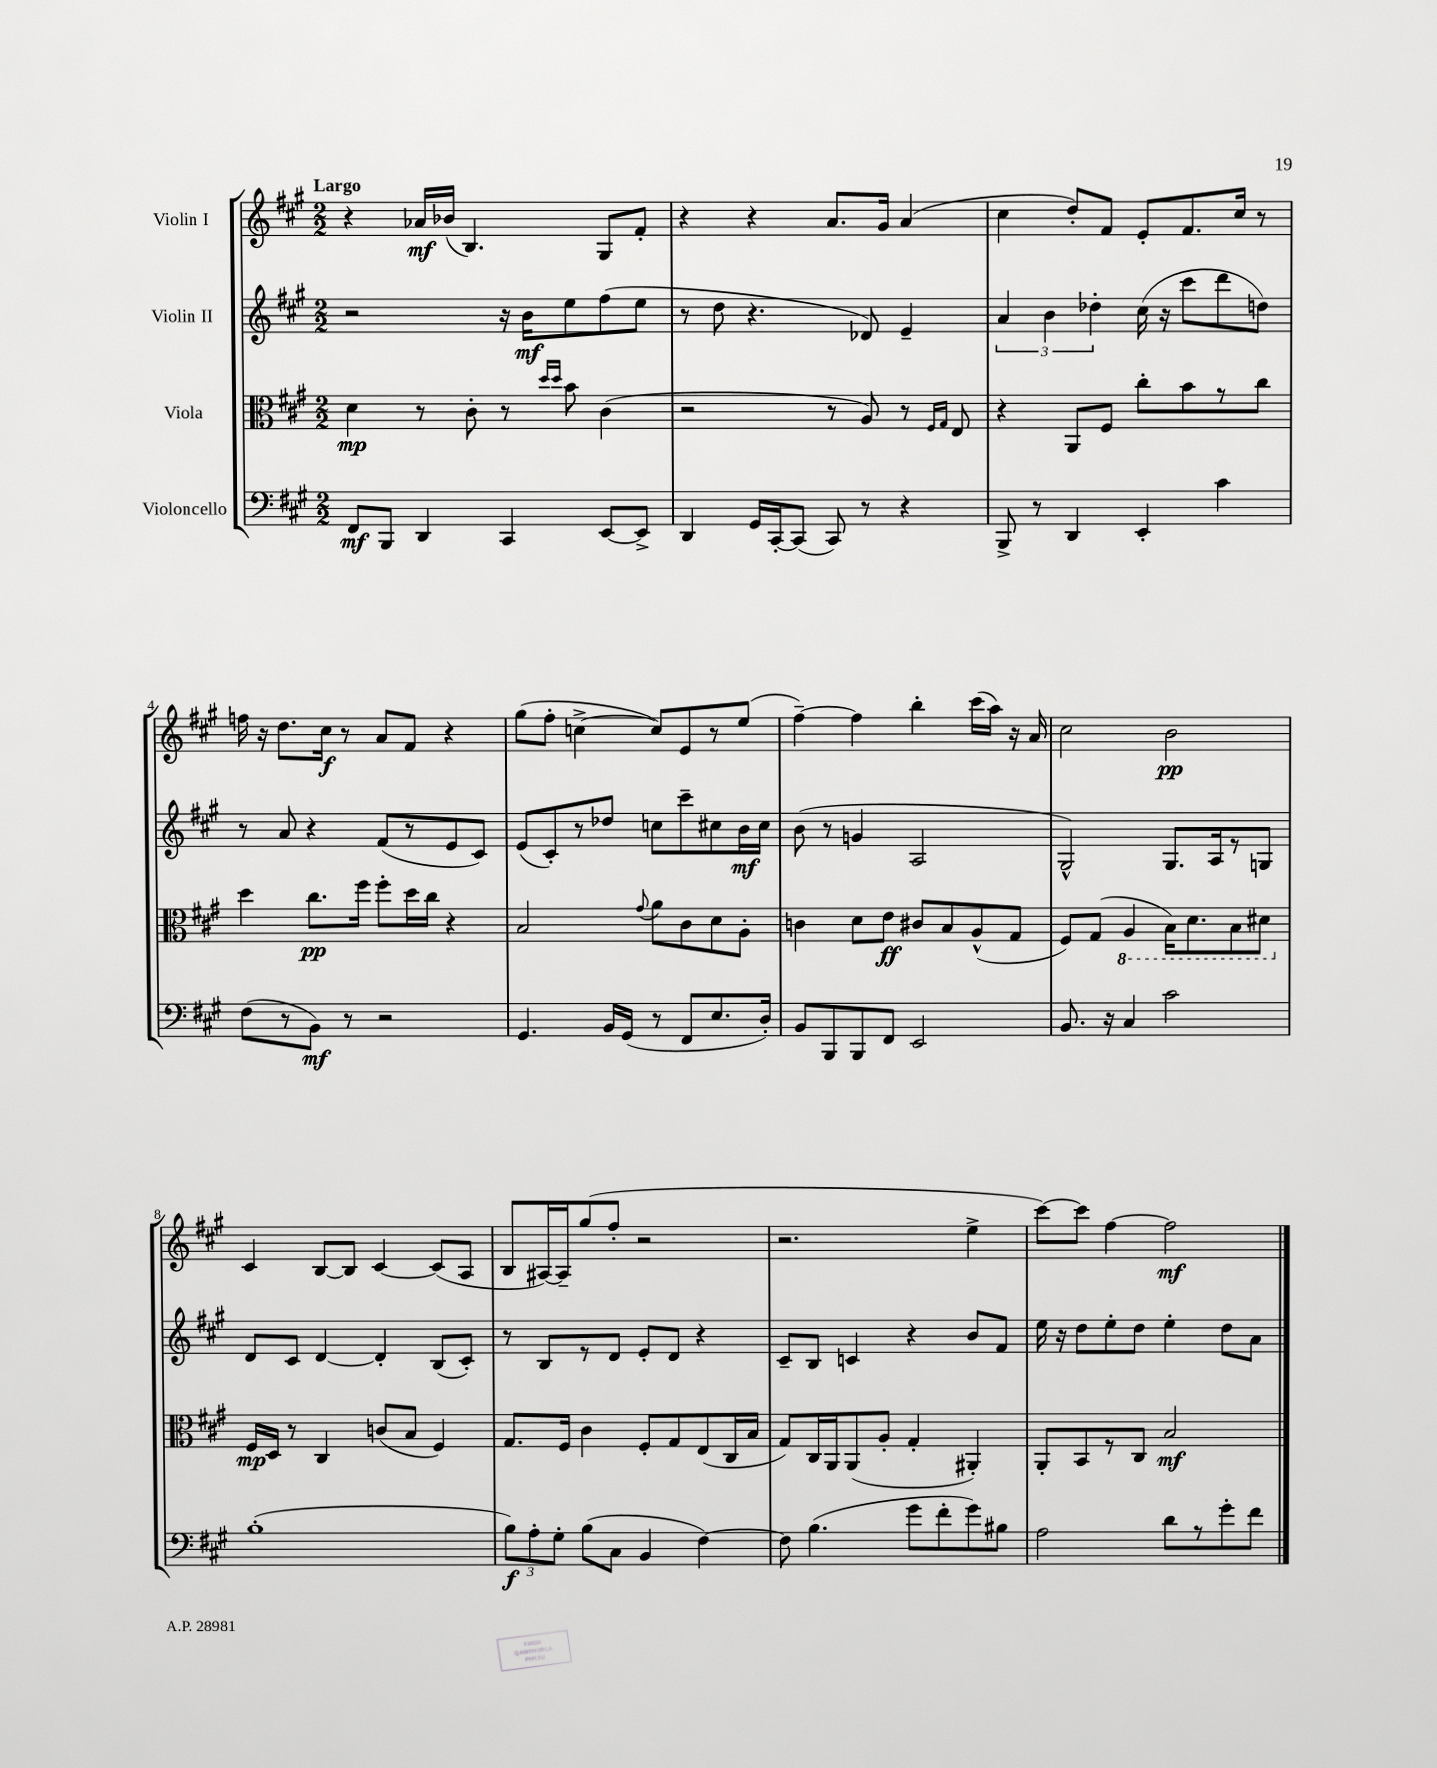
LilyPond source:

<<
\new StaffGroup <<
\new Staff = "s0" \with { instrumentName = "Violin I" } {
    \clef treble \key a \major \numericTimeSignature \time 2/2 \tempo "Largo"
    \autoBeamOff r4 aes'16[\mf bes'16]( b4.) gis8[ fis'8]-. |
    r4 r4 a'8.[ gis'16] a'4( |
    cis''4 d''8[-.) fis'8] e'8[-. fis'8. cis''16] r8 |
    f''16 r16 d''8.[ cis''16]\f r8 a'8[ fis'8] r4 |
    gis''8[( fis''8]-. c''4~-> c''8[) e'8 r8 e''8]( |
    fis''4~--) fis''4 b''4-. cis'''16[( a''16]) r16 a'16 |
    cis''2 b'2\pp |
    cis'4 b8[~ b8] cis'4~ cis'8[( a8] |
    b8[ ais16~) ais16-- gis''8( fis''8]-. r2 |
    r2. e''4-> |
    cis'''8[~) cis'''8] fis''4~ fis''2\mf \bar "|." |
}
\new Staff = "s1" \with { instrumentName = "Violin II" } {
    \clef treble \key a \major \numericTimeSignature \time 2/2
    \autoBeamOff r2 r16 b'16[\mf e''8 fis''8( e''8] |
    r8 d''8 r4. des'8) e'4-- |
    \tuplet 3/2 { a'4 b'4 des''4-. } cis''16( r16 cis'''8[ d'''8 d''8]) |
    r8 a'8 r4 fis'8[( r8 e'8 cis'8]) |
    e'8[( cis'8-.) r8 des''8] c''8[ cis'''8-- cis''8 b'16\mf cis''16] |
    b'8( r8 g'4 a2 |
    gis2-^) gis8.[ a16 r8 g8] |
    d'8[ cis'8] d'4~ d'4-. b8[( cis'8]-.) |
    r8 b8[ r8 d'8] e'8[-. d'8] r4 |
    cis'8[-- b8] c'4 r4 b'8[ fis'8] |
    e''16 r16 d''8[ e''8-. d''8] e''4-. d''8[ a'8] \bar "|." |
}
\new Staff = "s2" \with { instrumentName = "Viola" } {
    \clef alto \key a \major \numericTimeSignature \time 2/2
    \autoBeamOff d'4\mp r8 cis'8-. r8 \grace { d''16[ d''16] } b'8 cis'4( |
    r2 r8 a8) r8 \grace { fis16[ gis16] } e8 |
    r4 a,8[ fis8] cis''8[-. b'8 r8 cis''8] |
    d''4 cis''8.[\pp fis''16] fis''8[-. d''16 cis''16] r4 |
    b2 \appoggiatura { gis'8 } a'8[ cis'8 d'8 a8]-. |
    c'4 d'8[ e'8]\ff cis'8[ b8 a8-^( gis8] |
    fis8[) gis8]( \ottava #-1 a,4 b,16[) d8. b,8 dis8] \ottava #0 |
    fis16[\mp d16] r8 cis4 c'8[( b8] fis4) |
    gis8.[ fis16] cis'4 fis8[-. gis8 e8( cis16 b16] |
    gis8[) cis16 a,16 a,8( a8]-. gis4-. ais,4-.) |
    a,8[-. b,8 r8 cis8] b2\mf \bar "|." |
}
\new Staff = "s3" \with { instrumentName = "Violoncello" } {
    \clef bass \key a \major \numericTimeSignature \time 2/2
    \autoBeamOff fis,8[\mf b,,8] d,4 cis,4 e,8[~ e,8]-> |
    d,4 gis,16[ cis,16~-. cis,8]( cis,8) r8 r4 |
    b,,8-> r8 d,4 e,4-. cis'4 |
    fis8[( r8 b,8]\mf) r8 r2 |
    gis,4. b,16[ gis,16]( r8 fis,8[ e8. d16]-.) |
    b,8[ b,,8 b,,8 fis,8] e,2 |
    b,8. r16 cis4 cis'2 |
    b1-.( |
    \tuplet 3/2 { b8[\f) a8-. gis8]-. } b8[( cis8] b,4 fis4~) |
    fis8 b4.( gis'8[ fis'8-. gis'8) bis8] |
    a2 d'8[ r8 gis'8-. fis'8] \bar "|." |
}
>>
>>
